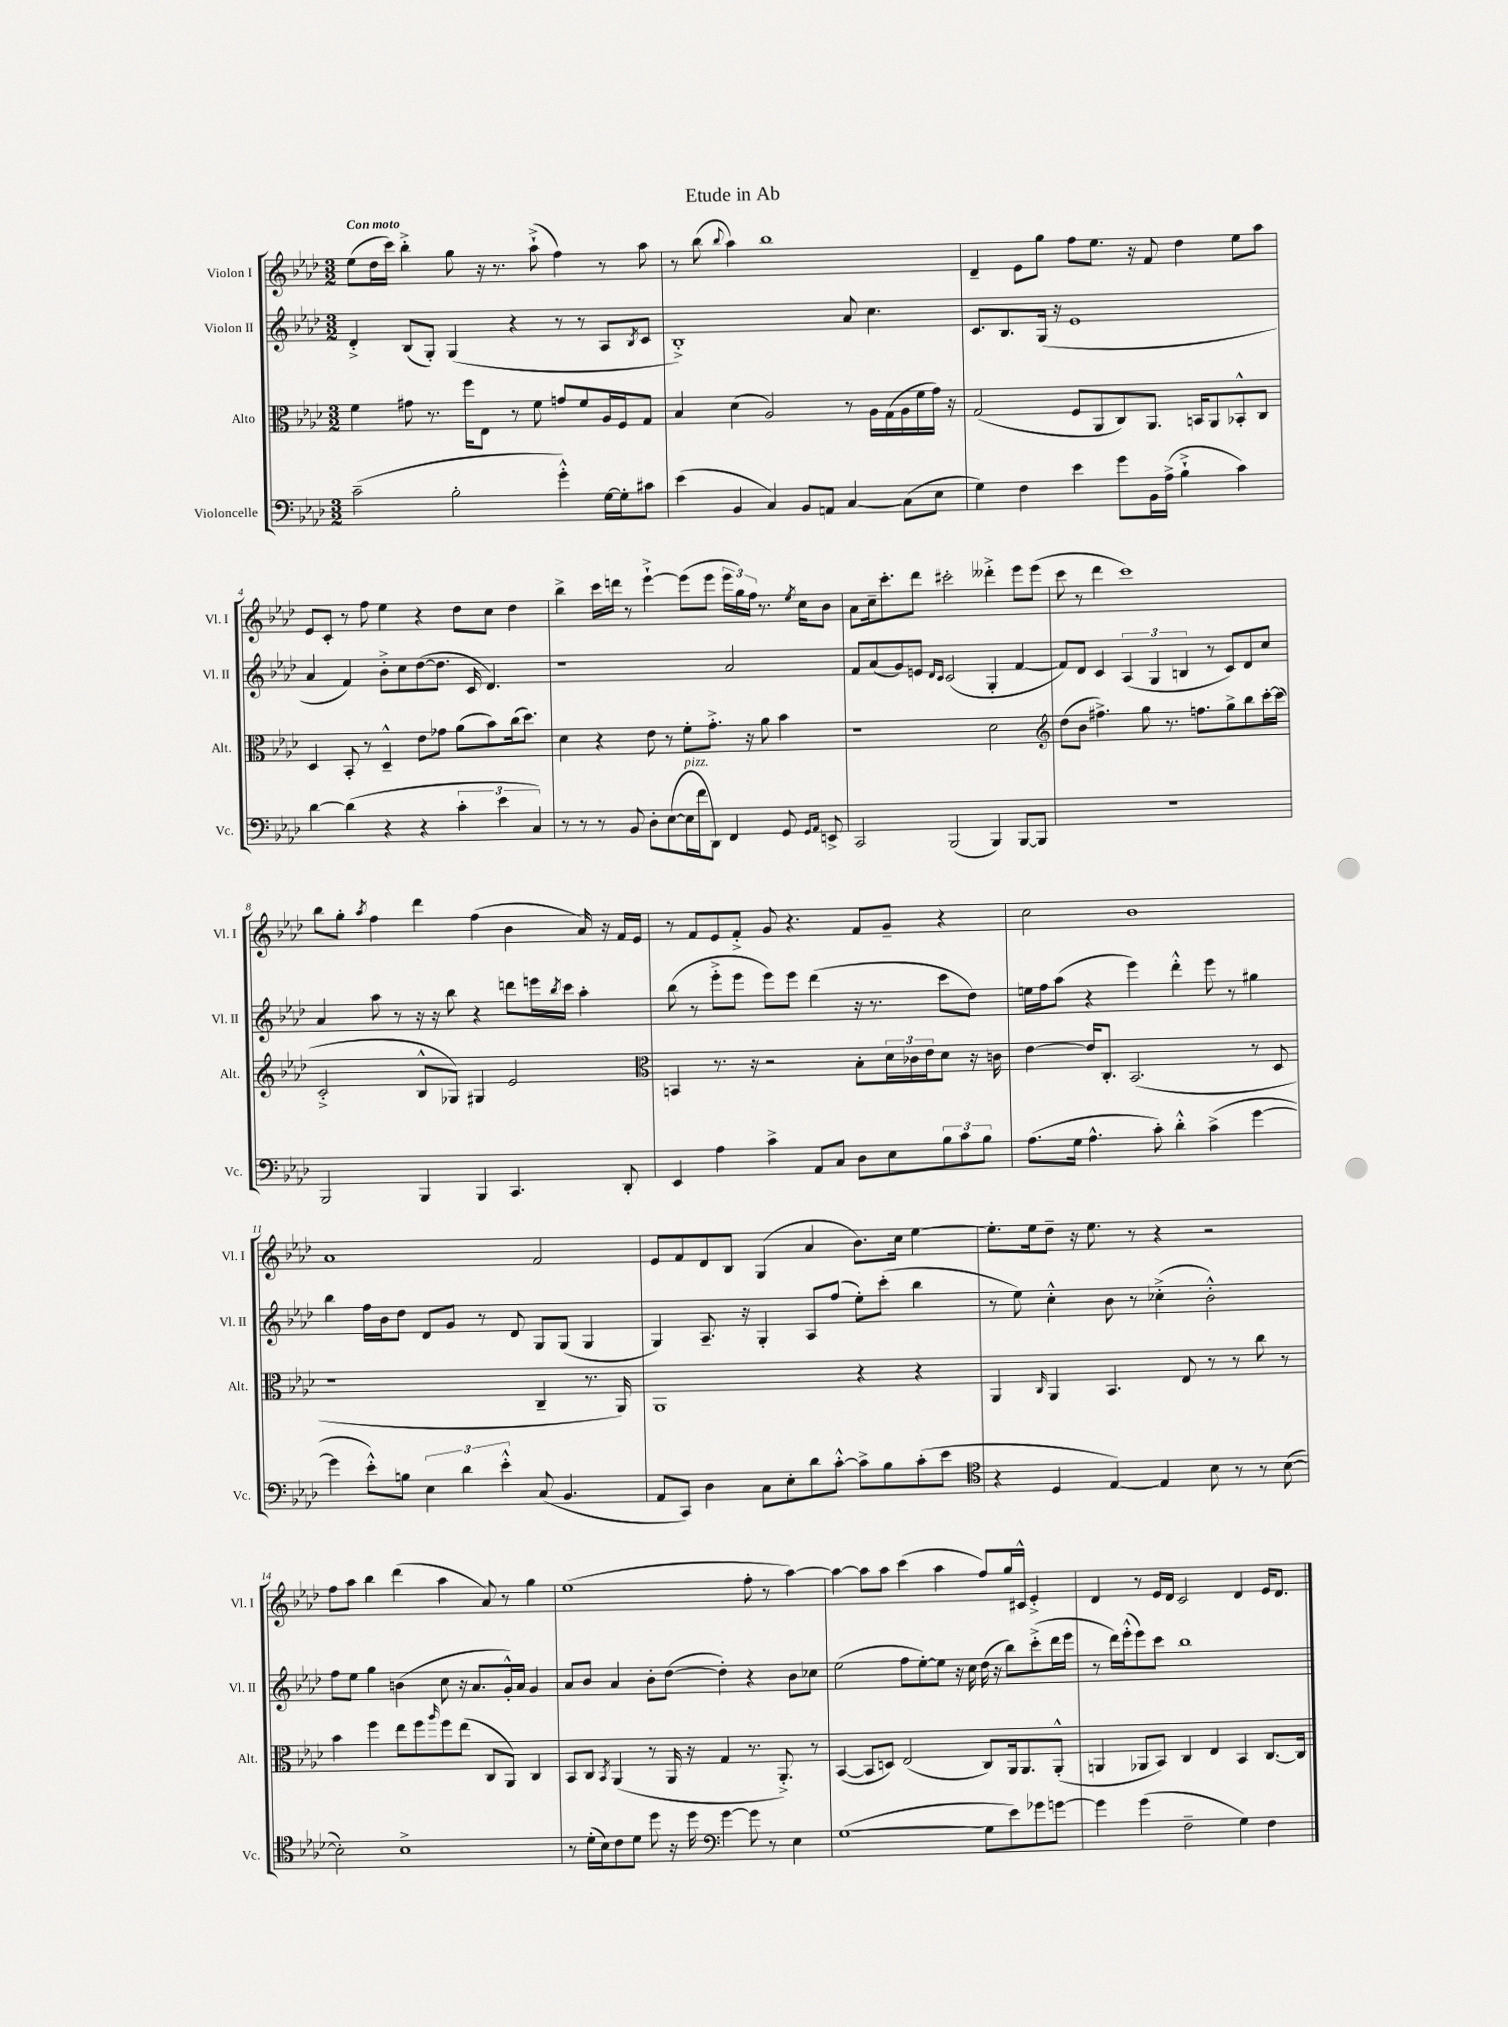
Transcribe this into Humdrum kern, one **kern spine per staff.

**kern	**kern	**kern	**kern
*staff4	*staff3	*staff2	*staff1
*clefF4	*clefC3	*clefG2	*clefG2
*k[b-e-a-d-]	*k[b-e-a-d-]	*k[b-e-a-d-]	*k[b-e-a-d-]
*M3/2	*M3/2	*M3/2	*M3/2
(2c~	4f	4d-'^	(8ee-
.	.	.	16dd-
.	.	.	16ccc)
.	8g#	(8B-	4bb-'^
.	8.r	8G')	.
2B-'	.	(4G	8gg
.	16ff	.	.
.	8E-	.	16r
.	.	.	8.r
.	8r	4r	.
.	8f	.	(8aa-`^
4g'^^)	8g	8r	4ff)
.	8f	8r	.
[16G	16A-	8A-	8r
16G']	16F	.	.
.	.	8qB-	.
8c#	8G	8c	8aa-
=	=	=	=
(4e-	4B-	1B-'^)	8r
.	.	.	(8bb-
.	.	.	8qqbb-
4BB-	(4d-	.	4aa-)
4C)	2A-)	.	1bb-
8BB-	.	.	.
8AA	.	.	.
[4C	8r	8a-	.
.	16A-	4.cc	.
.	(16G	.	.
(8C]	16A-	.	.
.	16f	.	.
8E-	16g)	.	.
.	16r	.	.
=	=	=	=
4G)	(2G	8.c	4d-~
.	.	8.B-	.
4F	.	.	8e-
.	.	(16G	8gg
.	.	16r	.
4e-	8F	1e-	8ff
.	8AA-	.	8.ee-
8g	8C)	.	.
.	.	.	16r
16BB-	8.AA-	.	8f
(16A-^	.	.	.
4B-`^	.	.	4dd-
.	16BB	.	.
.	8AA-	.	.
4c)	8BB-'^^	.	8ee-
.	8C	.	8aa-
=	=	=	=
[4d-	4D-	4a-	8e-
.	.	.	8c'
(4d-]	8BB-'	4f)	8r
.	8r	.	8ff
4r	4D-~^^	8b-'^	4ee-
.	.	8cc	.
4r	8e-	([8dd-	4r
.	8g-	8.dd-]	.
6c'	(8a-	.	8dd-
.	.	16c	.
.	8b-)	4.d-)	8cc
6e-	.	.	.
.	(16cc	.	4dd-
.	8.dd-)	.	.
6C)	.	.	.
=	=	=	=
8r	4d-	1r	4bb-^
8r	.	.	.
8r	4r	.	16ccc
.	.	.	16ddd
8BB-	.	.	8r
8D-'	8e-	.	[4eee-`^
([8E-	8r	.	.
16E-]	8f'	.	(8eee-]
16f	.	.	.
8DD-)	8.g'^	.	8eee-
4FF	.	2a-	24eee-
.	.	.	24gg)
.	16r	.	.
.	.	.	24ff
.	8a-	.	8.r
8GG	4b-	.	.
.	.	.	8qee-
.	.	.	16cc
16qqGG	.	.	.
16qqAA-	.	.	.
8EE^	.	.	8b-
=	=	=	=
2CC	1r	8f	8a-
.	.	(8a-	16cc~
.	.	.	8.ccc'
.	.	8g)	.
.	.	8e	8ddd-
.	.	16qqd-	.
.	.	16qqc	.
(2BBB-	.	(2c	2ccc#'
4BBB-)	2d-	4G'	4ddd--'^
[8BBB-	.	[4f	8eee-
8BBB-]	.	.	(8eee-
=	=	=	=
*	*clefG2	*	*
1.r	(8dd-	8f])	8ccc
.	8b-	8d-	8r
.	4.ff#^)	4c	4ddd-
.	.	(6A-	1ccc)
.	8gg	.	.
.	.	6G	.
.	8.r	.	.
.	.	6B	.
.	8.ff	.	.
.	.	8r	.
.	8gg^	8c)	.
.	8bb-	8d-	.
.	[16ccc'	8cc	.
.	(16ccc]	.	.
=	=	=	=
2BBB-	2c'^	4a-	8bb-
.	.	.	8gg'
.	.	.	8qaa-
.	.	8aa-	4ff
.	.	8r	.
4BBB-	8B-^^	16r	4ddd-
.	.	16r	.
.	8G-)	8bb-	.
4BBB-	4G#	4r	(4ff
4.CC	2e-	8ddd	4b-
.	.	16eee	.
.	.	8qbb-	.
.	.	16ccc	.
.	.	4aa-'	16a-)
.	.	.	16r
8DD-'	.	.	16f
.	.	.	16e-
=	=	=	=
*	*clefC3	*	*
4EE-	4BB	(8bb-	8r
.	.	8r	8f
4A-	8.r	8eee-'^	8e-
.	.	8eee-	8f'^
.	16r	.	.
4c^	2r	8eee-)	8g
.	.	8eee-	4.r
8AA-	.	(4ddd-	.
8C	.	.	.
8D-	8B-'	16r	8f
.	.	8.r	.
8E-	24d-	.	8g~
.	24c-	.	.
.	24e-	.	.
12B-	8d-	8ccc	4r
12c	.	.	.
.	16r	8dd-)	.
12B-	.	.	.
.	16c	.	.
=	=	=	=
(8.A-	[4e-	16ee	2cc
.	.	16ff	.
.	.	(8aa-	.
16G	.	.	.
4.A-^^	16e-]	4r	.
.	8.C'	.	.
.	(2.BB-	4eee-)	1b-
8c')	.	.	.
4d-'^^	.	4ddd-'^^	.
(4c^	.	8eee-	.
.	.	8r	.
[4g	8r	4gg#	.
.	8D-	.	.
=	=	=	=
4g]	1r	4bb-	1a-
8e-'^^)	.	16ff	.
.	.	16b-	.
8B	.	8dd-	.
6E-	.	8d-	.
.	.	8g	.
6d-	.	.	.
.	.	8r	.
6e-'^^	.	.	.
.	.	8d-	.
(8C	4C~	8G	2f
4.BB-	.	(8G	.
.	8.r	4G	.
.	16AA-)	.	.
=	=	=	=
8AA-	1AA-	4G)	8e-
8CC)	.	.	8f
4D-	.	8.A-~	8d-
.	.	.	8B-
.	.	16r	.
8C	.	4G'	(4G
8E-'	.	.	.
8d-	.	8A-	4a-
[8c'^^	.	(8ff	.
8c^]	4r	8ee-')	8.b-)
8B-	.	(8ccc'	.
.	.	.	16cc
(8c'	4r	4bb-	[4ee-
8e-	.	.	.
=	=	=	=
*clefC4	*	*	*
4r	4AA-	8r	8.ee-']
.	.	8ee-)	.
.	.	.	16ee-
.	16qqC	.	.
4D-	4AA-	4cc'^^	8dd-~
.	.	.	16r
.	.	.	8.ee-
[4E-)	4.BB-	8b-	.
.	.	8r	8r
4E-]	.	(4cc-'^	4r
.	8E-	.	.
8B-	8r	2b-'^^)	2r
8r	8r	.	.
8r	8cc	.	.
([8B-	8r	.	.
=	=	=	=
2B-'])	4b-	8ff	8ff
.	.	8ee-	8aa-
.	4ff	4gg	4bb-
1B-^	8ee-	(4b	(4ddd-
.	8ff	.	.
.	16qqaa-	.	.
.	8ff	8cc	4aa-
.	(8ee-	16r	.
.	.	8.a-	.
.	8C	.	8a-)
.	8AA-)	16g'^^)	8r
.	.	16a-	.
.	4C	4g	4gg
=	=	=	=
8r	8BB-	8a-	(1ee-
(16d-'	8C	8b-	.
16B-)	.	.	.
.	8qBB-	.	.
8c	(4AA-	4a-	.
8d-	.	.	.
8dd-	8r	8b-'	.
16r	16AA-	([8dd-	.
16dd-	16r	.	.
*clefF4	*	*	*
[4g	4G	4dd-'])	.
8g]	8.r	4r	8ff'
8r	.	.	8r
.	8.AA-'^)	.	.
4E-	.	8b-	[4aa-)
.	8r	8cc-	.
=	=	=	=
([1G	([4BB-	(2ee-	4aa-_
.	8BB-]	.	8aa-]
.	8D)	.	8aa-
.	(2E-	8ff	(4ccc
.	.	[8ee-')	.
.	.	8ee-]	4aa-
.	.	16r	.
.	.	16cc	.
8G]	8C)	(16dd-	8ff)
.	.	16r	.
8e-)	16AA-	8bb-)	16gg
.	8.AA-	.	16c#^^
8g-	.	(8ccc'^	4e-'^
[8g	(8AA-'^^	16ddd-	.
.	.	16eee-	.
=	=	=	=
4g]	4AA	8r	4d-
.	.	16ddd-)	.
.	.	(16eee-'^^	.
(4g	8AA-	8eee-)	8r
.	8BB-)	8ccc	16e-
.	.	.	16d-
2F~	4C	1bb-	2c
.	4E-	.	.
4G)	4BB-	.	4d-
4F	[8.C	.	16e-
.	.	.	8.d-
.	16C]	.	.
==	==	==	==
*-	*-	*-	*-
